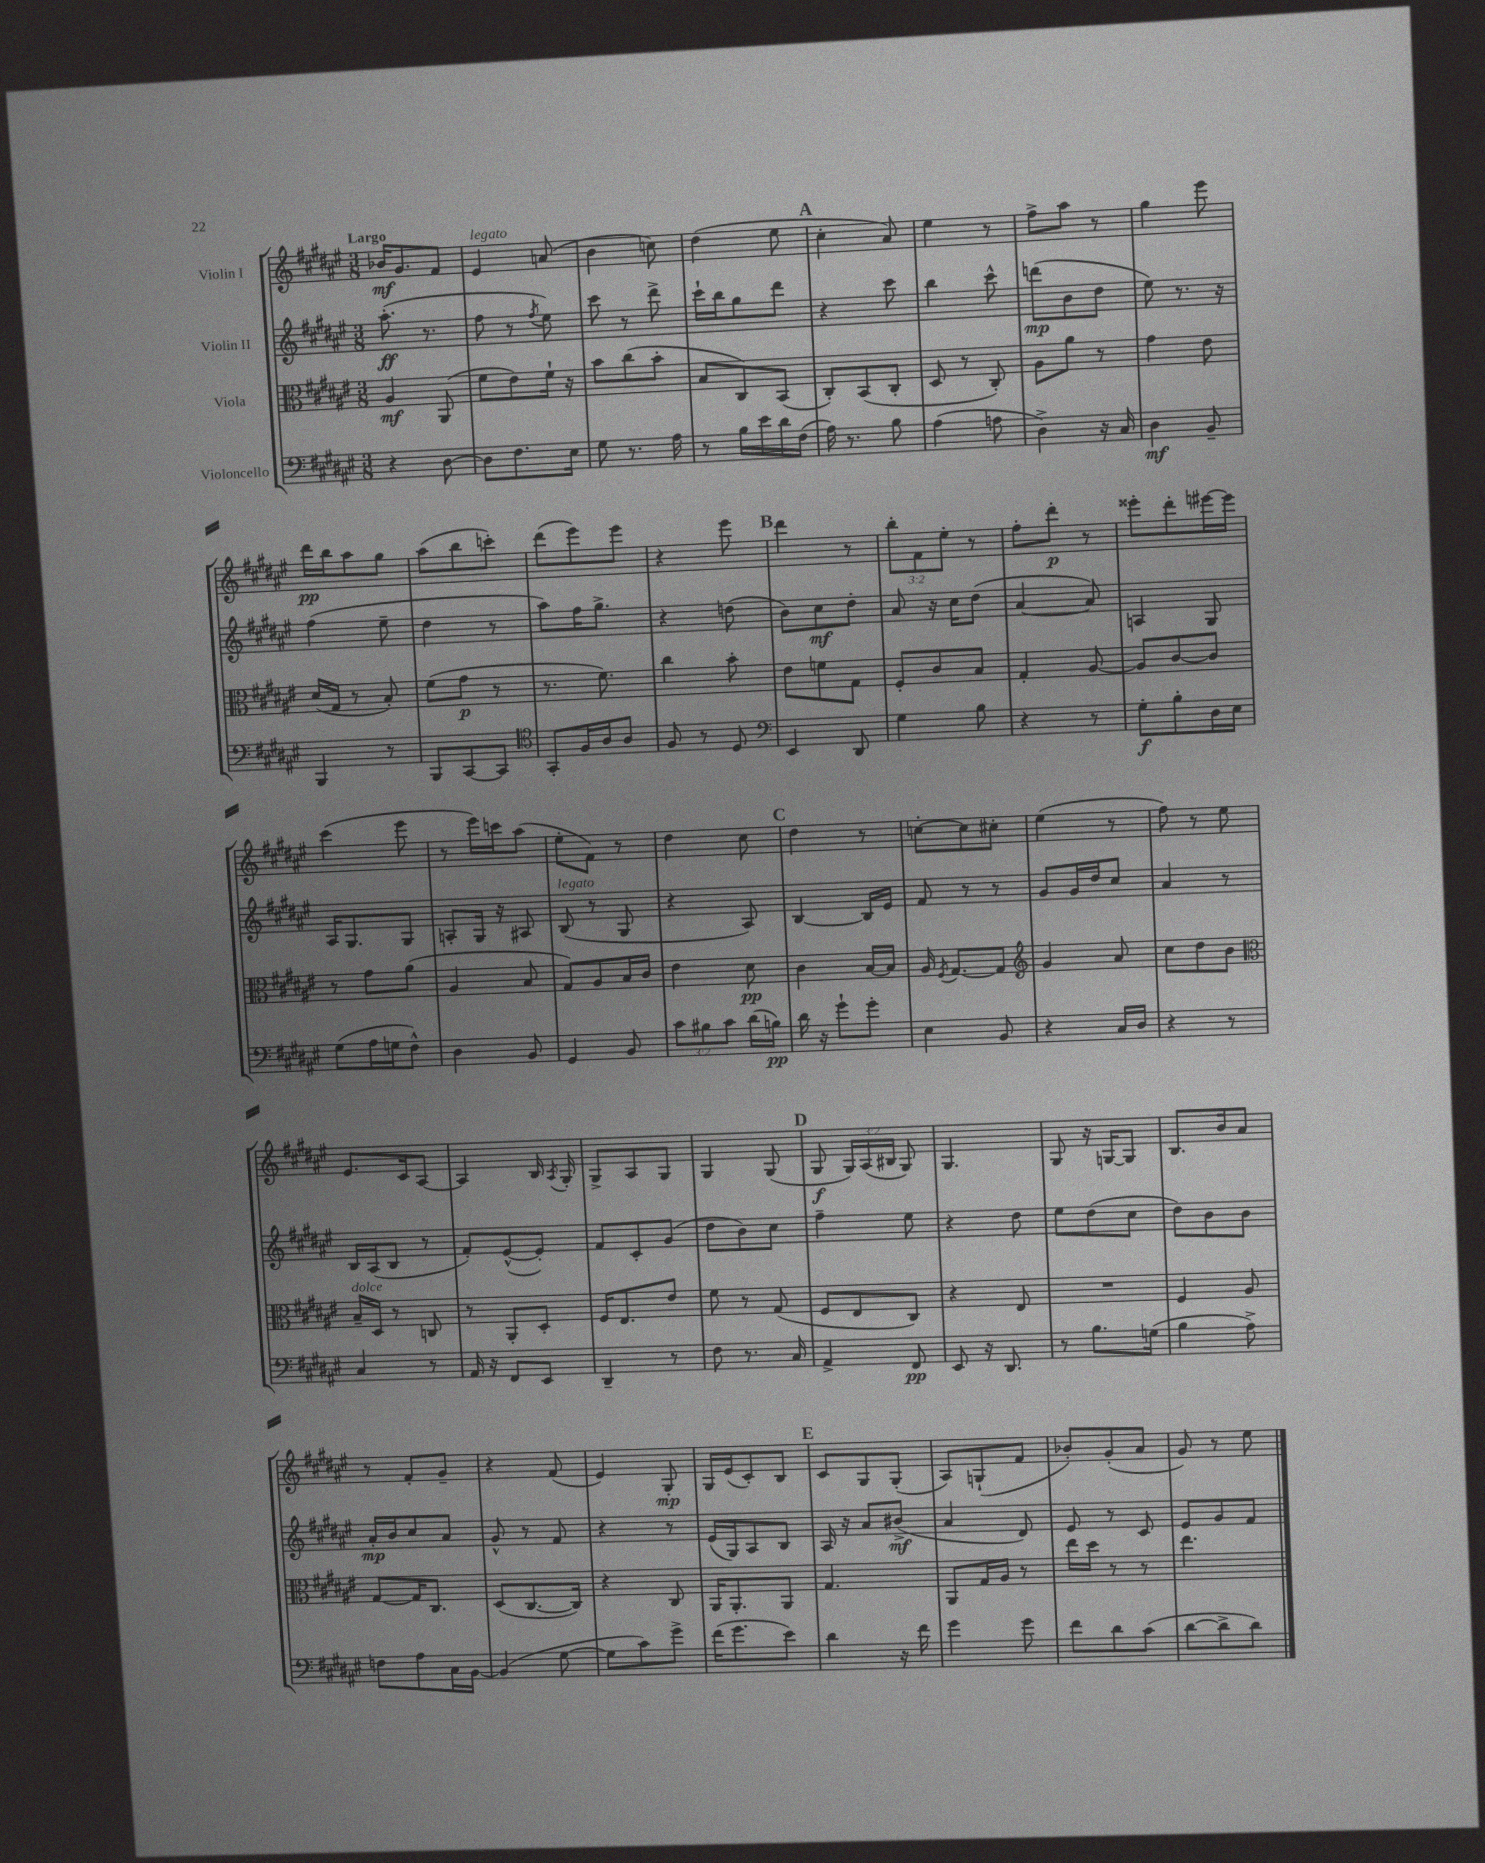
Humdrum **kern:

**kern	**dynam	**kern	**dynam	**kern	**dynam	**kern	**dynam
*part4	*part4	*part3	*part3	*part2	*part2	*part1	*part1
*staff4	*staff4	*staff3	*staff3	*staff2	*staff2	*staff1	*staff1
*I"Violoncello	*	*I"Viola	*	*I"Violin II	*	*I"Violin I	*
*clefF4	*	*clefC3	*	*clefG2	*	*clefG2	*
*k[f#c#g#d#a#e#]	*	*k[f#c#g#d#a#e#]	*	*k[f#c#g#d#a#e#]	*	*k[f#c#g#d#a#e#]	*
*M3/8	*	*M3/8	*	*M3/8	*	*M3/8	*
=1	=1	=1	=1	=1	=1	=1	=1
!	!	!	!	!	!	!LO:TX:a:B:t=Largo	!
4r	.	4A#/	mf	(8.aa#'\	ff	16b-X/KL	mf
.	.	.	.	.	.	8.g#/	.
.	.	.	.	8.r	.	.	.
[8D#\	.	(8AA#/	.	.	.	8f#/J	.
=2	=2	=2	=2	=2	=2	=2	=2
!	!	!	!	!	!	!LO:TX:a:i:t=legato	!
8D#\L]	.	8f#\L	.	8ff#\	.	4e#/	.
8.F#\	.	8e#\)	.	8r	.	.	.
.	.	.	.	8qff#/	.	.	.
.	.	16f#`\Jk	.	8ee#\)	.	(8an/	.
16E#\Jk	.	16r	.	.	.	.	.
=3	=3	=3	=3	=3	=3	=3	=3
8G#\	.	8b\L	.	8ccc#\	.	4b\	.
8.r	.	(8cc#\	.	8r	.	.	.
.	.	8b'\J	.	8ddd#^\	.	8ccn\)	.
16A#\	.	.	.	.	.	.	.
=4	=4	=4	=4	=4	=4	=4	=4
8r	.	8B/L	.	16ccc#`\LL	.	(4dd#\	.
.	.	.	.	16bb\J	.	.	.
16B\LL	.	8C#/)	.	8gg#\	.	.	.
16e#\	.	.	.	.	.	.	.
16d#\	.	(8BB/J	.	8ddd#\J	.	8ee#\	.
(16F#\JJ	.	.	.	.	.	.	.
!!LO:REH:place=s1:t=A
=5	=5	=5	=5	=5	=5	=5	=5
16A#\)	.	8C#'/L)	.	4r	.	4cc#'\	.
8.r	.	.	.	.	.	.	.
.	.	(8BB/	.	.	.	.	.
8B\	.	8C#'/J	.	8ccc#\	.	8a#/)	.
=6	=6	=6	=6	=6	=6	=6	=6
(4A#\	.	8D#/	.	4bb\	.	4ee#\	.
.	.	8r	.	.	.	.	.
8An\	.	8C#'/)	.	8ccc#^^\	.	8r	.
=7	=7	=7	=7	=7	=7	=7	=7
4D#^\)	.	8A#\L	.	(8dddn\L	mp	8ff#^\L	.
.	.	8a#\J	.	8b\	.	8aa#\J	.
16r	.	8r	.	8dd#\J	.	8r	.
16C#/	.	.	.	.	.	.	.
=8	=8	=8	=8	=8	=8	=8	=8
4D#\	mf	4g#\	.	8ee#\)	.	4gg#\	.
.	.	.	.	8.r	.	.	.
8BB~/	.	8e#\	.	.	.	8eee#\	.
.	.	.	.	16r	.	.	.
!!LO:LB:g=z
=9	=9	=9	=9	=9	=9	=9	=9
4BBB/	.	(16d#/LL	.	(4ff#\	.	16ddd#\LL	pp
.	.	16G#/JJ	.	.	.	16bb\J	.
.	.	8r	.	.	.	8aa#\	.
8r	.	8B'/)	.	8ee#~\	.	8gg#\J	.
=10	=10	=10	=10	=10	=10	=10	=10
8BBB/L	.	(8f#\L	.	4dd#\	.	(8aa#\L	.
[8CC#/	.	8g#\J	p	.	.	8bb\	.
8CC#/J]	.	8r	.	8r	.	8cccn'\J)	.
=11	=11	=11	=11	=11	=11	=11	=11
*clefC4	*	*	*	*	*	*	*
8GG#'/L	.	8.r	.	8aa#\L)	.	(8ddd#\L	.
16F#/L	.	.	.	16ff#\K	.	8eee#\)	.
16A#/J	.	8.f#\)	.	8.gg#^\J	.	.	.
8A#/J	.	.	.	.	.	8eee#\J	.
=12	=12	=12	=12	=12	=12	=12	=12
8F#/	.	4cc#\	.	4r	.	4r	.
8r	.	.	.	.	.	.	.
8D#/	.	8b'\	.	(8ddn\	.	8eee#\	.
!!LO:REH:place=s1:t=B
=13	=13	=13	=13	=13	=13	=13	=13
*clefF4	*	*	*	*	*	*	*
4EE#/	.	8e#\L	.	8b\L)	.	4ddd#\	.
.	.	8fn\	.	8cc#\	mf	.	.
8DD#/	.	8G#\J	.	8dd#'\J	.	8r	.
=14	=14	=14	=14	=14	=14	=14	=14
4G#\	.	8F#'/L	.	8a#/	.	12bb'\L	.
.	.	.	.	.	.	12f#\	.
.	.	8c#/	.	16r	.	.	.
.	.	.	.	.	.	12ee#'\J	.
.	.	.	.	16cc#\KL	.	.	.
8B\	.	8B/J	.	(8dd#\J	.	8r	.
=15	=15	=15	=15	=15	=15	=15	=15
4r	.	4G#'/	.	[4a#/	.	8ff#'\L	.
.	.	.	.	.	.	8ddd#'\J	p
8r	.	[8A#/	.	8a#/])	.	8r	.
=16	=16	=16	=16	=16	=16	=16	=16
8G#'\L	f	8A#/L]	.	4An/	.	8eee##X'\L	.
8B'\	.	[8c#/	.	.	.	8ddd#'\	.
16D#\L	.	8c#/J]	.	8G#/	.	[16eee#X\L	.
16E#\JJ	.	.	.	.	.	16eee#\JJ]	.
!!LO:LB:g=z
=17	=17	=17	=17	=17	=17	=17	=17
(8G#\L	.	8r	.	16A#/KL	.	(4ccc#\	.
.	.	.	.	8.G#/	.	.	.
16A#\L	.	8g#\L	.	.	.	.	.
16Gn\J	.	.	.	.	.	.	.
8F#^^\J)	.	(8a#\J	.	8G#/J	.	8eee#\	.
=18	=18	=18	=18	=18	=18	=18	=18
4D#\	.	4A#/	.	8An'/L	.	8r	.
.	.	.	.	16G#/Jk	.	16eee#\LL)	.
.	.	.	.	16r	.	16cccn\J	.
8BB/	.	8B/	.	8A#X/	.	(8aa#\J	.
=19	=19	=19	=19	=19	=19	=19	=19
!	!	!	!	!LO:TX:a:i:t=legato	!	!	!
4GG#/	.	8G#/L)	.	(8B/	.	8ee#'\L	.
.	.	8A#/	.	8r	.	8f#\J)	.
8BB/	.	16B/L	.	8G#/	.	8r	.
.	.	16c#/JJ	.	.	.	.	.
=20	=20	=20	=20	=20	=20	=20	=20
12c#\L	.	4e#\	.	4r	.	4dd#\	.
12B#X\	.	.	.	.	.	.	.
12c#\J	.	.	.	.	.	.	.
(16d#\LL	.	8d#\	pp	8A#/)	.	8cc#\	.
16Bn\JJ)	pp	.	.	.	.	.	.
!!LO:REH:place=s1:t=C
=21	=21	=21	=21	=21	=21	=21	=21
16d#\	.	4c#\	.	[4B/	.	4dd#\	.
16r	.	.	.	.	.	.	.
8g#`\L	.	.	.	.	.	.	.
8g#'\J	.	[16B/LL	.	16B/LL]	.	8r	.
.	.	16B/JJ]	.	16e#/JJ	.	.	.
=22	=22	=22	=22	=22	=22	=22	=22
4E#\	.	16A#/	.	8f#/	.	[8ccn'\L	.
.	.	8qF#/	.	.	.	.	.
.	.	[8.G#/L	.	.	.	.	.
.	.	.	.	8r	.	8cc\]	.
8BB/	.	8G#/J]	.	8r	.	8cc#X'\J	.
=23	=23	=23	=23	=23	=23	=23	=23
*	*	*clefG2	*	*	*	*	*
4r	.	4g#/	.	8g#/L	.	(4ee#\	.
.	.	.	.	16g#/L	.	.	.
.	.	.	.	16dd#/J	.	.	.
16C#/LL	.	8a#/	.	8cc#/J	.	8r	.
16D#/JJ	.	.	.	.	.	.	.
=24	=24	=24	=24	=24	=24	=24	=24
4r	.	8cc#\L	.	4a#/	.	8ff#\)	.
.	.	8dd#\	.	.	.	8r	.
8r	.	8b\J	.	8r	.	8ee#\	.
!!LO:LB:g=z
=25	=25	=25	=25	=25	=25	=25	=25
*	*	*clefC3	*	*	*	*	*
!	!	!LO:TX:a:i:t=dolce	!	!	!	!	!
4C#/	.	16B~/LL	.	16B/LL	.	8.e#/L	.
.	.	16D#/JJ	.	(16A#/J	.	.	.
.	.	8r	.	8B/J	.	.	.
.	.	.	.	.	.	16c#/k	.
8r	.	8Cn/	.	8r	.	[8A#/J	.
=26	=26	=26	=26	=26	=26	=26	=26
16AA#/	.	8r	.	8f#'/L)	.	4A#/]	.
16r	.	.	.	.	.	.	.
8FF#/L	.	8AA#'/L	.	([8e#^^/	.	.	.
8EE#/J	.	8D#'/J	.	8e#'/J])	.	16B/	.
.	.	.	.	.	.	8qA#/	.
.	.	.	.	.	.	16G#'/	.
=27	=27	=27	=27	=27	=27	=27	=27
4DD#~/	.	16F#/KL	.	8f#/L	.	8G#^/L	.
.	.	8.E#/	.	.	.	.	.
.	.	.	.	8c#'/	.	8A#/	.
8r	.	8e#/J	.	(8g#/J	.	8G#/J	.
=28	=28	=28	=28	=28	=28	=28	=28
8F#\	.	8f#\	.	8dd#\L	.	4G#/	.
8.r	.	8r	.	8b\)	.	.	.
.	.	(8G#/	.	8cc#\J	.	(8G#/	.
16C#/	.	.	.	.	.	.	.
!!LO:REH:place=s1:t=D
=29	=29	=29	=29	=29	=29	=29	=29
4AA#^/	.	8F#/L	.	4ff#~\	.	8G#/	f
.	.	8E#/	.	.	.	24G#/LL)	.
.	.	.	.	.	.	(24A#/	.
.	.	.	.	.	.	24B#X/JJ	.
8FF#/	pp	8C#/J)	.	8ee#\	.	8G#/)	.
=30	=30	=30	=30	=30	=30	=30	=30
8EE#/	.	4r	.	4r	.	4.G#/	.
16r	.	.	.	.	.	.	.
8.DD#/	.	.	.	.	.	.	.
.	.	8E#/	.	8dd#\	.	.	.
=31	=31	=31	=31	=31	=31	=31	=31
8r	.	4.r	.	8ee#\L	.	8G#/	.
8.B\L	.	.	.	(8dd#\	.	16r	.
.	.	.	.	.	.	[16Gn/KL	.
.	.	.	.	8cc#\J	.	8G/J]	.
(16Gn\Jk	.	.	.	.	.	.	.
=32	=32	=32	=32	=32	=32	=32	=32
4B\	.	4F#/	.	8dd#\L)	.	8.B/L	.
.	.	.	.	8b\	.	.	.
.	.	.	.	.	.	16b/k	.
8A#^\)	.	8A#/	.	8b\J	.	8a#/J	.
!!LO:LB:g=z
=33	=33	=33	=33	=33	=33	=33	=33
8Fn\L	.	[8G#/L	.	16a#'/LL	mp	8r	.
.	.	.	.	16b/J	.	.	.
8A#\	.	16G#/K]	.	8cc#/	.	8f#'/L	.
.	.	8.C#/J	.	.	.	.	.
16C#\L	.	.	.	8a#/J	.	8g#~/J	.
[16BB\JJ	.	.	.	.	.	.	.
=34	=34	=34	=34	=34	=34	=34	=34
(4BB/]	.	(8D#/L	.	8g#^^/	.	4r	.
.	.	[8.C#/	.	8r	.	.	.
[8G#\	.	.	.	8f#/	.	(8f#/	.
.	.	16C#/Jk])	.	.	.	.	.
=35	=35	=35	=35	=35	=35	=35	=35
8G#\L]	.	4r	.	4r	.	4e#/)	.
8c#\)	.	.	.	.	.	.	.
8g#^\J	.	8C#/	.	8r	.	8G#'/	mp
=36	=36	=36	=36	=36	=36	=36	=36
(16f#\KL	.	16AA#/KL	.	(16e#/LL	.	16G#/LL	.
8.g#\	.	8.AA#'/	.	16G#/J)	.	(16e#/J	.
.	.	.	.	8A#/	.	8c#'/)	.
8e#\J)	.	8AA#/J	.	8B/J	.	8B/J	.
!!LO:REH:place=s1:t=E
=37	=37	=37	=37	=37	=37	=37	=37
4d#\	.	4.G#/	.	16A#/	.	8c#/L	.
.	.	.	.	16r	.	.	.
.	.	.	.	8a#/L	.	8G#/	.
16r	.	.	.	(8b#X^/J	mf	(8G#'/J	.
16f#\	.	.	.	.	.	.	.
=38	=38	=38	=38	=38	=38	=38	=38
4g#\	.	8AA#/L	.	4a#/	.	8A#/L)	.
.	.	16G#/L	.	.	.	(8Gn`/	.
.	.	16A#/JJ	.	.	.	.	.
8g#\	.	8r	.	8d#/)	.	8f#/J	.
=39	=39	=39	=39	=39	=39	=39	=39
8f#\L	.	16ee#\LL	.	8e#/	.	8b-X'/L)	.
.	.	16dd#\JJ	.	.	.	.	.
8d#\	.	8r	.	8r	.	(8g#'/	.
(8c#\J	.	8r	.	8c#/	.	8a#/J	.
=40	=40	=40	=40	=40	=40	=40	=40
[8d#\L	.	4.ee#\	.	8e#/L	.	8g#/)	.
8d#^\]	.	.	.	8g#/	.	8r	.
8d#\J)	.	.	.	8f#/J	.	8ee#\	.
==	==	==	==	==	==	==	==
*-	*-	*-	*-	*-	*-	*-	*-
